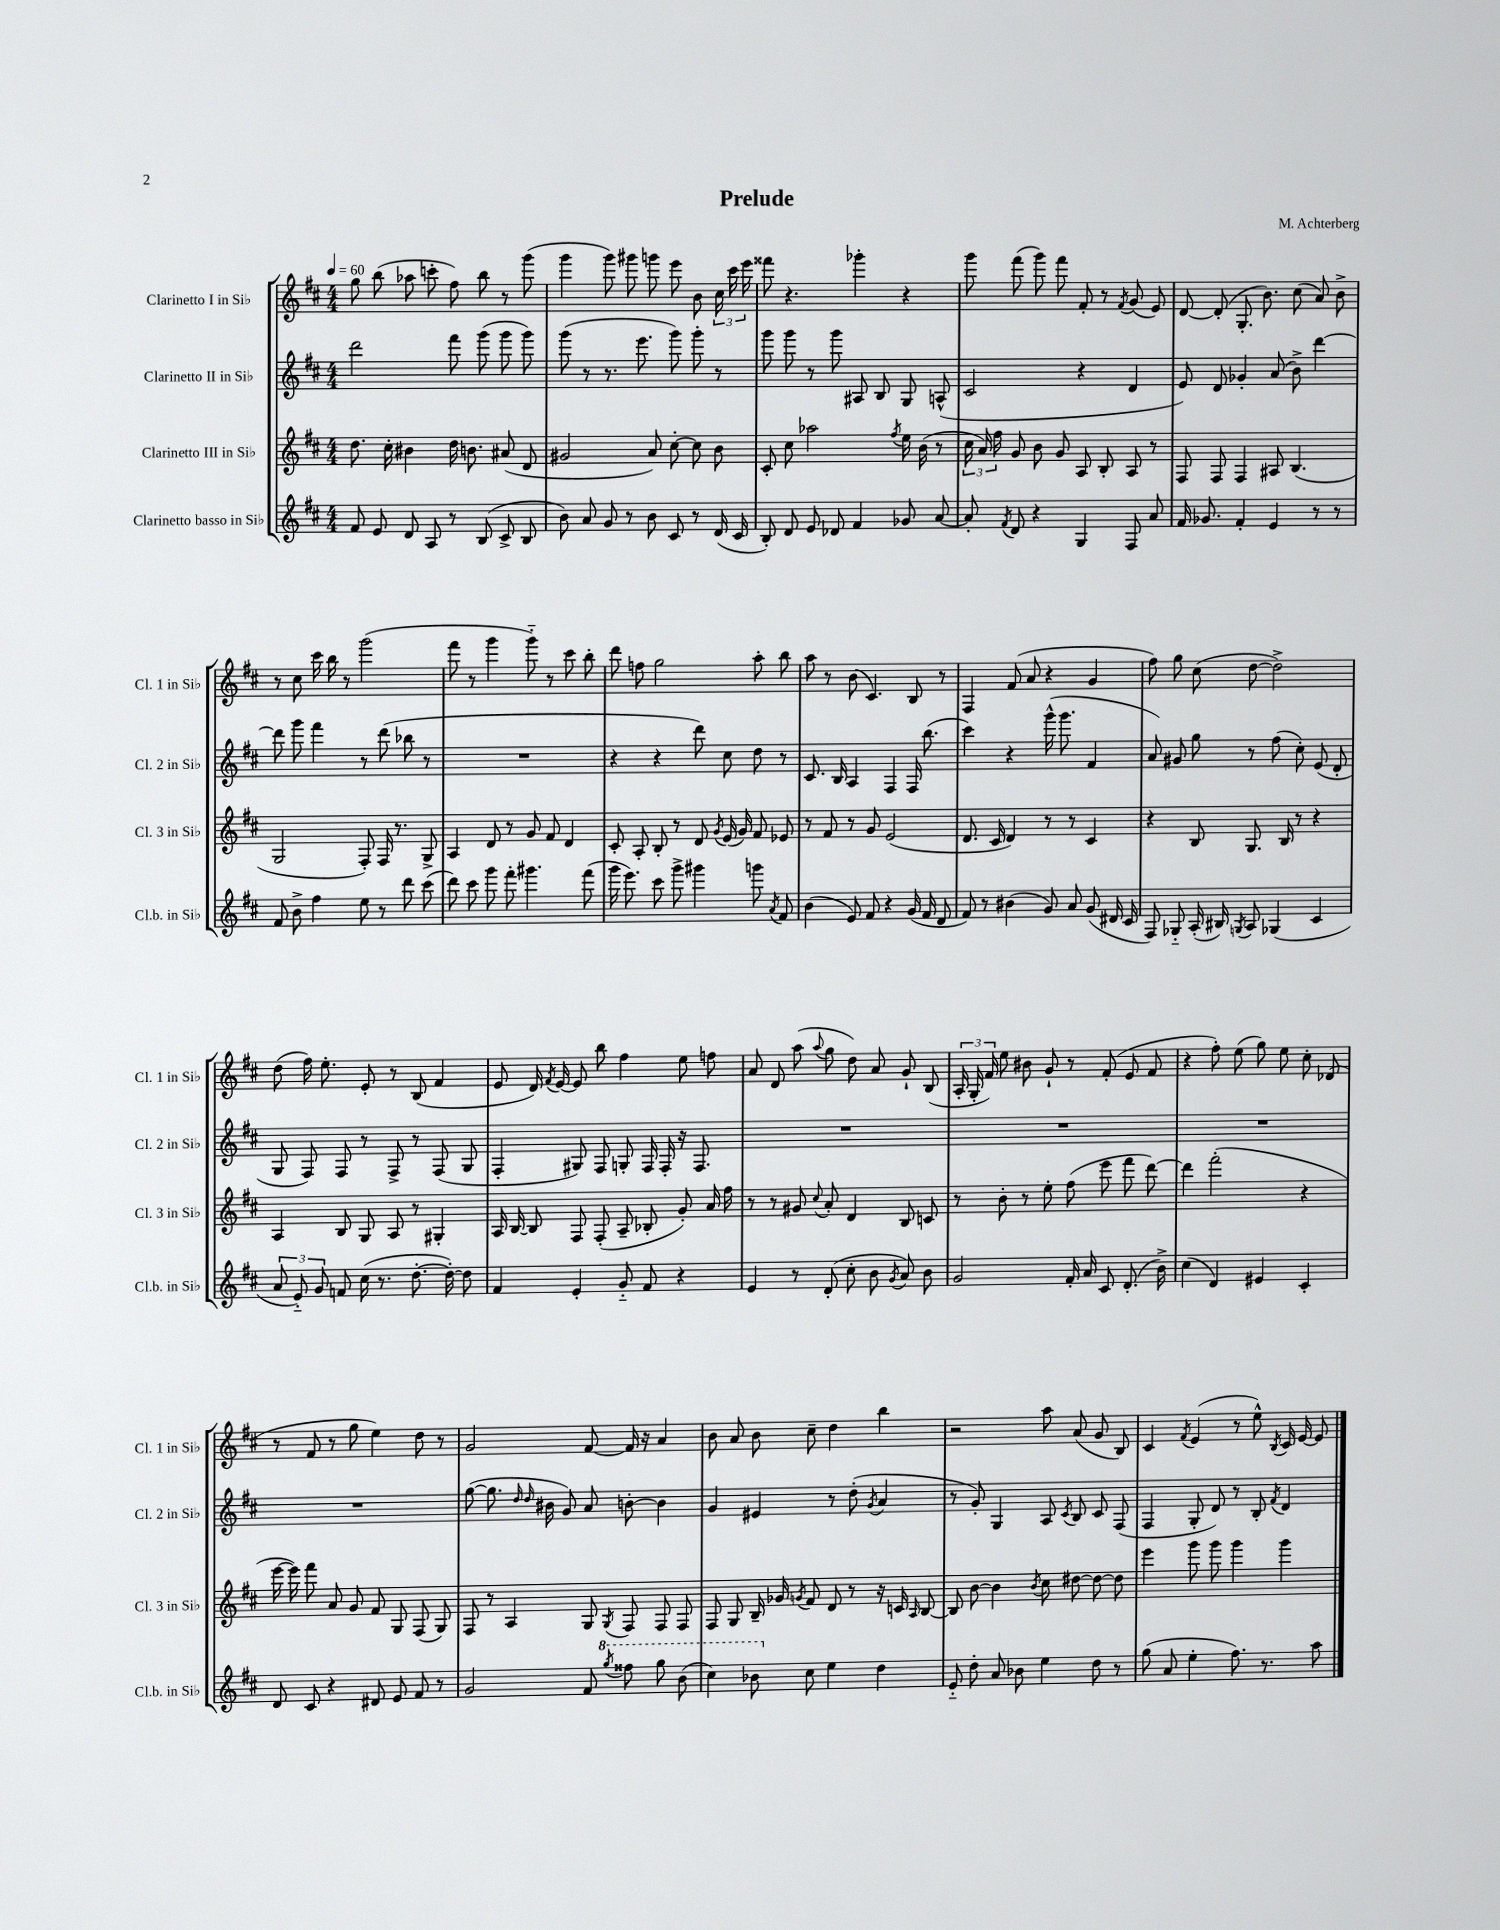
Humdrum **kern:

**kern	**kern	**kern	**kern
*staff4	*staff3	*staff2	*staff1
*clefG2	*clefG2	*clefG2	*clefG2
*k[f#c#]	*k[f#c#]	*k[f#c#]	*k[f#c#]
*M4/4	*M4/4	*M4/4	*M4/4
*MM60	*MM60	*MM60	*MM60
8f#	8.dd	2ddd	8gg
8e	.	.	(8bb
.	16cc#'	.	.
8d	4b#	.	8aa-
8A	.	.	8ccc'
8r	16dd	8fff#	8ff#)
.	8.b	.	.
(8B	.	(8ggg	8bb
8c#^	(8a#	8ggg	8r
8B	8d	8ggg)	(8ggg
=	=	=	=
8b)	2g#	(8ggg	4ggg
8a	.	8r	.
8g	.	8.r	8ggg)
8r	.	.	8ggg#
.	.	8.eee	.
8b	8a)	.	8ggg
8c#	[8cc#'	8ggg)	8eee
8r	8cc#]	8ggg'	8b
(16d	8b	8r	24cc#
.	.	.	24ccc#
16c#	.	.	.
.	.	.	24eee
=	=	=	=
8B')	8c#'	8ggg	8fff##
8d	8cc#	8ggg	4.r
8e	2aa-	8r	.
8d-	.	8ggg	.
4f#	.	8A#	4ggg-'
.	.	8B	.
.	8qff#	.	.
8g-	16ee	8G	4r
.	(16b	.	.
[8a	8r	(8A^^	.
=	=	=	=
8a']	24cc#	2c#	8ggg
.	24a)	.	.
.	24ff#	.	.
8qf#	.	.	.
8d	8g	.	(8fff#
4r	8b	.	8ggg)
.	8g	.	8fff#
4G	8A	4r	8f#'
.	8B'	.	8r
.	.	.	8qf#
8F#	8A	4d	(8g
8a	8r	.	8e)
=	=	=	=
16f#	8F#	8e)	[8d
8.g-	.	.	.
.	8F#	8d	(8d']
4f#'	4F#	4g-'	8.G'
.	.	.	8.b)
4e	8A#	(8a	.
.	(4.B	8b^)	(8cc#
8r	.	[4ddd	8a)
8r	.	.	8b^
=	=	=	=
8f#	2G	8ddd]	8r
8b^	.	8ggg	8cc#
4ff#	.	4fff#	16ccc#
.	.	.	16bb
.	.	.	8r
8ee	8F#')	8r	(2ggg
8r	16F#	(8ddd	.
.	8.r	.	.
8ddd	.	8bb-	.
(8ccc#	8G^	8r	.
=	=	=	=
8ddd)	4A	1r	8fff#
8ccc#	.	.	8r
8ggg	8d	.	4ggg
8fff#'	8r	.	.
4.ggg#	8g	.	8ggg'~)
.	8f#	.	8r
.	4d	.	8ccc#
(8fff#	.	.	8bb'
=	=	=	=
16ggg	8c#'	4r	8ddd
8.eee)	.	.	.
.	8A'	.	8ff
8ccc#	8B'	4r	2gg
8ggg^	8r	.	.
4ggg#	8d	8ddd)	.
.	8qg	.	.
.	(16e	8cc#	.
.	16g)	.	.
8ggg	8f#	8dd	8aa'
8qa	.	.	.
8f#	8e-	8r	8bb
=	=	=	=
(4b	8r	8.c#	8aa
.	8f#	.	8r
.	.	16B	.
8e)	8r	4A	(8b
8f#	8g	.	4.c#)
4r	(2e	4F#	.
(16g	.	16F#	8B
16f#	.	(8.bb	.
8d	.	.	8r
=	=	=	=
8f#)	8.d	4ccc#)	4F#
8r	.	.	.
.	16c#	.	.
(4b#	4d)	4r	(8f#
.	.	.	8a
8g)	8r	(16ggg^^	4r
.	.	8.ggg	.
8a	8r	.	.
(8g	4c#	4f#	4g
16d#	.	.	.
16c#	.	.	.
=	=	=	=
8F#)	4r	8a)	8ff#)
8G-'~	.	8g#	8gg
(16A'	8B	8gg	(8cc#
16B#)	.	.	.
8qG	.	.	.
8A	8.G	8r	[8dd
(4G-	.	(8ff#	2dd^])
.	16B	.	.
.	8r	8cc#')	.
4c#	4r	(8e	.
.	.	8d'	.
=	=	=	=
12a	4A	8G	(8dd
12e'~)	.	.	.
.	.	8F#)	16ff#)
12g	.	.	.
.	.	.	8.ee'
8f	8B	8F#	.
(16cc#	8G	8r	8e'
8.r	.	.	.
.	8A	8F#^	8r
[8.dd'	8r	8r	(8B
.	4G#'	(8F#	4f#
16dd'_)	.	.	.
8dd]	.	8G	.
=	=	=	=
4f#	16A	4F#'	8e
.	[16B	.	.
.	8B]	.	16d)
.	.	.	8qf#
.	.	.	[16e
4e'	8F#	8G#)	8e]
.	(8F#'	8F#	8bb
8g'~	8A~	8G'	4ff#
8f#	8B-'	16F#	.
.	.	16F#'	.
4r	8g')	16r	8ee
.	.	8.F#	.
.	16a	.	8ff
.	16ff#	.	.
=	=	=	=
4e	8r	1r	8a
.	8r	.	8d
8r	8g#	.	(8aa
.	8qqcc#	.	8qqaa
(8d'	8a'	.	8gg
8cc#'	4d	.	8dd)
8b	.	.	8a
8qg	.	.	.
8a)	8B	.	8g`
8b	8c	.	(8B
=	=	=	=
2g	8r	1r	24A'
.	.	.	24G'
.	.	.	24f#)
.	8b'	.	8ee
.	8r	.	8b#
.	8ee'	.	8g`
16f#'	(8ff#	.	8r
16a	.	.	.
8c#	8eee	.	(8f#'
(8.d'	8fff#	.	8e
.	[8ddd)	.	8f#
16b^)	.	.	.
=	=	=	=
(4cc#	4ddd]	1r	4r
4d)	(2fff#'	.	8ff#')
.	.	.	(8ee
4e#	.	.	8gg)
.	.	.	8ee
4c#'	4r	.	8cc#'
.	.	.	(8d-
=	=	=	=
8d	[16eee	1r	8r
.	16eee])	.	.
8c#	8fff#	.	8f#
4r	8a	.	8r
.	8g	.	8gg
8d#	8f#	.	4ee)
8e	8G	.	.
8f#	(8F#	.	8dd
8r	8G)	.	8r
=	=	=	=
2g	8F#	([8gg	2g
.	8r	8.gg]	.
.	4A	.	.
.	.	16qqdd	.
.	.	16qqdd	.
.	.	16b#	.
.	.	8g)	.
8f#	8G	8a	[8f#
8qggg	8qG	.	.
8fff##	8F#	[8b'	16f#]
.	.	.	16r
8ggg	8F#	4b]	4a
(8bb	8F#	.	.
=	=	=	=
4ccc#)	8F#	4g	8b
.	8G	.	8a
8bb-	16B~	4e#	8b
.	16g-	.	.
.	8qg	.	.
8cc#	8f#	.	8cc#~
4ee	8d	8r	4dd
.	8r	(8dd'	.
.	.	8qg	.
4dd	16r	4a	4bb
.	16c	.	.
.	16qqA	.	.
.	[8B	.	.
=	=	=	=
8e'~	8B]	8r	2r
8dd'	[8b	8g')	.
8a	4b]	4G	.
8b-	.	.	.
.	8qb	.	.
4ee	8cc#	8A	8aa
.	.	8qc#	.
.	[8dd#	8B	(8a
8dd	8dd#_	8c#	8g
8r	8dd#]	(8F#	8B)
=	=	=	=
(8gg	4eee	4F#	4c#
8a	.	.	.
.	.	.	8qf#
4ee'	8ggg	8G'	(4e
.	8ggg	8d)	.
8.ff#)	4ggg	8r	8r
.	.	8B'	8ee^^)
8.r	.	.	.
.	.	8qf#	8qB
.	4ggg	4d	16c#
.	.	.	[16e
8aa	.	.	8e]
==	==	==	==
*-	*-	*-	*-
